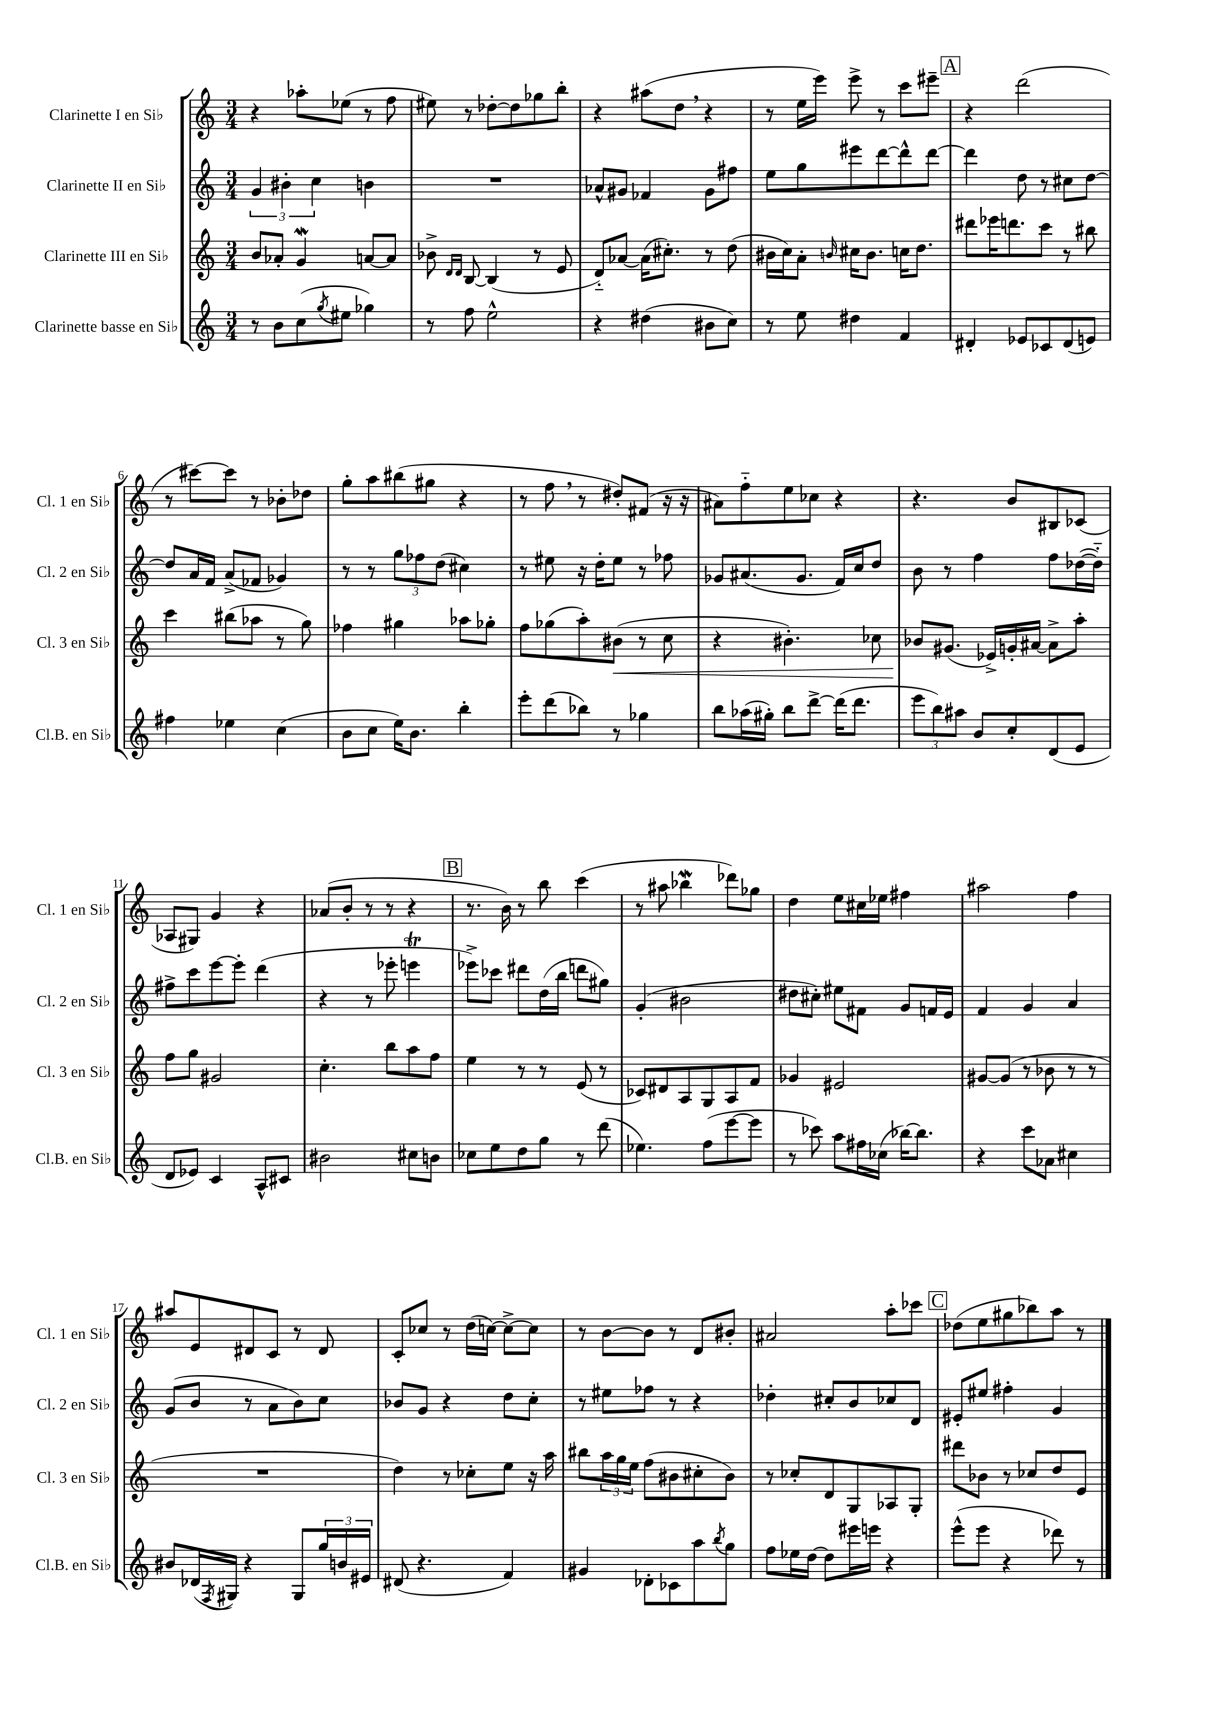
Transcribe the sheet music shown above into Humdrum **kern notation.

**kern	**kern	**kern	**kern
*staff4	*staff3	*staff2	*staff1
*clefG2	*clefG2	*clefG2	*clefG2
*k[]	*k[]	*k[]	*k[]
*M3/4	*M3/4	*M3/4	*M3/4
8r	8b/L	6g/	4r
8b\L	8a-'/J	.	.
.	.	6b#'\	.
(8cc\	4g/	.	8aa-'\L
.	.	6cc\	.
8qgg/	.	.	.
8ee#\J	.	.	(8ee-\J
4gg-\)	[8a/L	4b\	8r
.	8a/]J	.	8ff\
=	=	=	=
8r	8b-^\	2.r	8ee#\)
.	16qqd/LL	.	.
.	16qqd/JJ	.	.
8ff\	[8B/	.	8r
2ee^^\	(4B/]	.	[8dd-'\L
.	.	.	8dd-\]
.	8r	.	8gg-\
.	8e/	.	8bb'\J
=	=	=	=
4r	8d'~/L)	8a-^^/L	4r
.	[8a-/J	8g#/J	.
(4dd#\	(16a-\]LK	4f-/	(8aa#\L
.	8.cc#'\J)	.	.
.	.	.	8dd\J
8b#\L	8r	8g#\L	4r
8cc\J)	(8dd\	8ff#\J	.
=	=	=	=
8r	16b#\LL	8ee\L	8r
.	16cc\J)	.	.
8ee\	8a'\J	8gg\	16ee\LL
.	.	.	16eee\JJ)
.	16qqb/	.	.
4dd#\	16cc#\LK	8eee#\	8eee^\
.	8.b\J	.	.
.	.	[8ddd\	8r
4f/	16cc\LK	8ddd^^\]	8ccc\L
.	8.dd\J	.	.
.	.	[8ddd\J	8eee#~\J
=	=	=	=
4d#'/	8ddd#\L	4ddd\]	4r
.	16eee-\K	.	.
.	8.ddd\	.	.
8e-/L	.	8dd\	(2ddd\
8c-/	8ccc\J	8r	.
(8d#/	8r	8cc#\L	.
8e/J)	8bb#\	[8dd\J	.
=	=	=	=
4ff#\	4ccc\	8dd/]L	8r
.	.	16a/L	[8ccc#\L)
.	.	16f/JJ	.
4ee-\	(8bb#\L	(8a^/L	8ccc#\]J
.	8aa-\J	8f-/J	8r
(4cc\	8r	4g-/)	8b-'\L
.	8gg\)	.	8dd-\J
=	=	=	=
8b\L	4ff-\	8r	8gg'\L
8cc\J	.	8r	8aa\
16ee\LK)	4gg#\	12gg\L	(8bb#\
8.b\J	.	.	.
.	.	12ff-\	.
.	.	.	8gg#\J
.	.	(12dd\J	.
4bb'\	8aa-\L	4cc#\)	4r
.	8gg-'\J	.	.
=	=	=	=
8eee'\L	8ff\L	8r	8r
(8ddd\	(8gg-\	8ee#\	8ff\
8bb-\J)	8aa'\)	16r	8r
.	.	16dd'\LK	.
8r	(8b#\J	8ee#\J	8dd#'/L)
4gg-\	8r	8r	(8f#/J
.	8cc\	8ff-\	16r
.	.	.	16r
=	=	=	=
8bb\L	4r	8g-/L	8a#\L)
(16aa-\L	.	(8.a#/	8ff'~\
16gg#'\JJ)	.	.	.
8bb\L	4.b#'\)	.	8ee\
.	.	8.g-/J	.
[8ddd^\J	.	.	8cc-\J
(16ddd\]LK	.	16f/LL)	4r
8.ddd\J	.	16cc/J	.
.	8cc-\	8dd/J	.
=	=	=	=
12eee\L	8b-/L	8b\	4.r
12bb\)	.	.	.
.	(8.g#/J	8r	.
12aa#\J	.	.	.
8b/L	.	4ff\	.
.	16e-^/LL)	.	.
8cc'/	16g'/	.	8b/L
.	[16a#/JJ	.	.
(8d/	8a#^\]L	8ff\L	8B#/
8e/J	8aa'\J	([16dd-\L	(8c-/J
.	.	16dd-'~\]JJ)	.
=	=	=	=
8d/L	8ff\L	8ff#^\L	8A-/L
8e-/J)	8gg\J	8ccc\	8G#/J)
4c/	2g#/	[8eee\	4g/
.	.	8eee'\]J	.
8A^^/L	.	(4ddd\	4r
8c#/J	.	.	.
=	=	=	=
2b#\	4.cc'\	4r	(8a-/L
.	.	.	8b'/J
.	.	8r	8r
.	8bb\L	8eee-'\	8r
8cc#\L	8aa\	4eee\	4r
8b\J	8ff\J	.	.
=	=	=	=
8cc-\L	4ee\	8eee-^\L)	8.r
8ee\	.	8ccc-\J	.
.	.	.	16b\)
8dd\	8r	8ddd#\L	8r
8gg\J	8r	(16dd\L	8bb\
.	.	16bb\JJ	.
8r	(8e/	8ddd\L	(4ccc\
(8ddd\	8r	8gg#\J)	.
=	=	=	=
4.ee-\)	8c-/L)	(4g'/	8r
.	8d#/	.	8aa#\
.	8A/	2b#\	4bb-\
(8ff\L	8G/	.	.
[8eee\	8A/	.	8ddd-\L)
8eee\]J	8f/J	.	8gg-\J
=	=	=	=
8r	4g-/	8dd#\L	4dd\
8ccc-\)	.	8cc#'\J)	.
8aa\L	2e#/	8ee#\L	8ee\L
16ff#\L	.	8f#\J	16cc#\L
(16cc-\JJ	.	.	16ee-\JJ
[16bb-\LK)	.	8g/L	4ff#\
8.bb-\]J	.	.	.
.	.	16f/L	.
.	.	16e/JJ	.
=	=	=	=
4r	[8g#/L	4f/	2aa#\
.	(8g#/]J	.	.
8ccc\L	8r	4g/	.
8a-\J	8b-\	.	.
4cc#\	8r	4a/	4ff\
.	8r	.	.
=	=	=	=
8b#/L	2.r	(8g/L	8aa#/L
(16d-/L	.	8b/J	8e/
8qF/	.	.	.
16G#/JJ)	.	.	.
4r	.	8r	8d#/
.	.	8a\L	8c/J
8G#/L	.	8b\)	8r
24gg/L	.	8cc\J	8d#/
24b/	.	.	.
24e#/JJ	.	.	.
=	=	=	=
(8d#/	4dd\)	8b-/L	8c'/L
4.r	.	8g/J	8cc-/J
.	8r	4r	8r
.	8cc-'\L	.	(16dd\LL
.	.	.	[16cc\JJ)
4f/)	8ee\J	8dd\L	8cc^\_L
.	16r	8cc'\J	8cc\]J
.	16aa\	.	.
=	=	=	=
4g#/	8bb#\L	8r	8r
.	24aa\L	8ee#\L	[8b\L
.	24gg\	.	.
.	24ee\JJ	.	.
8d-'\L	(8ff\L	8ff-\J	8b\]J
8c-\	8b#\	8r	8r
8aa\	8cc#'\	4r	8d/L
8qbb/	.	.	.
8gg\J	8b#\J)	.	8b#'/J
=	=	=	=
8ff\L	8r	4dd-'\	2a#/
16ee-\L	8cc-'/L	.	.
[16dd\JJ	.	.	.
8dd\]L	8d/	8cc#'/L	.
16eee#\L	8G/	8b/	.
16eee\JJ	.	.	.
4r	8A-/	8cc-/	8aa'\L
.	8G'/J	8d/J	8ccc-\J
=	=	=	=
(8eee^^\L	8ddd#\L	8e#'/L	(8dd-\L
8eee\J	8b-\J	8ee#/J	8ee\
4r	8r	4ff#'\	8gg#\
.	8cc-/L	.	8bb-\)
8ddd-\)	8dd/	4g/	8aa\J
8r	8e/J	.	8r
==	==	==	==
*-	*-	*-	*-
